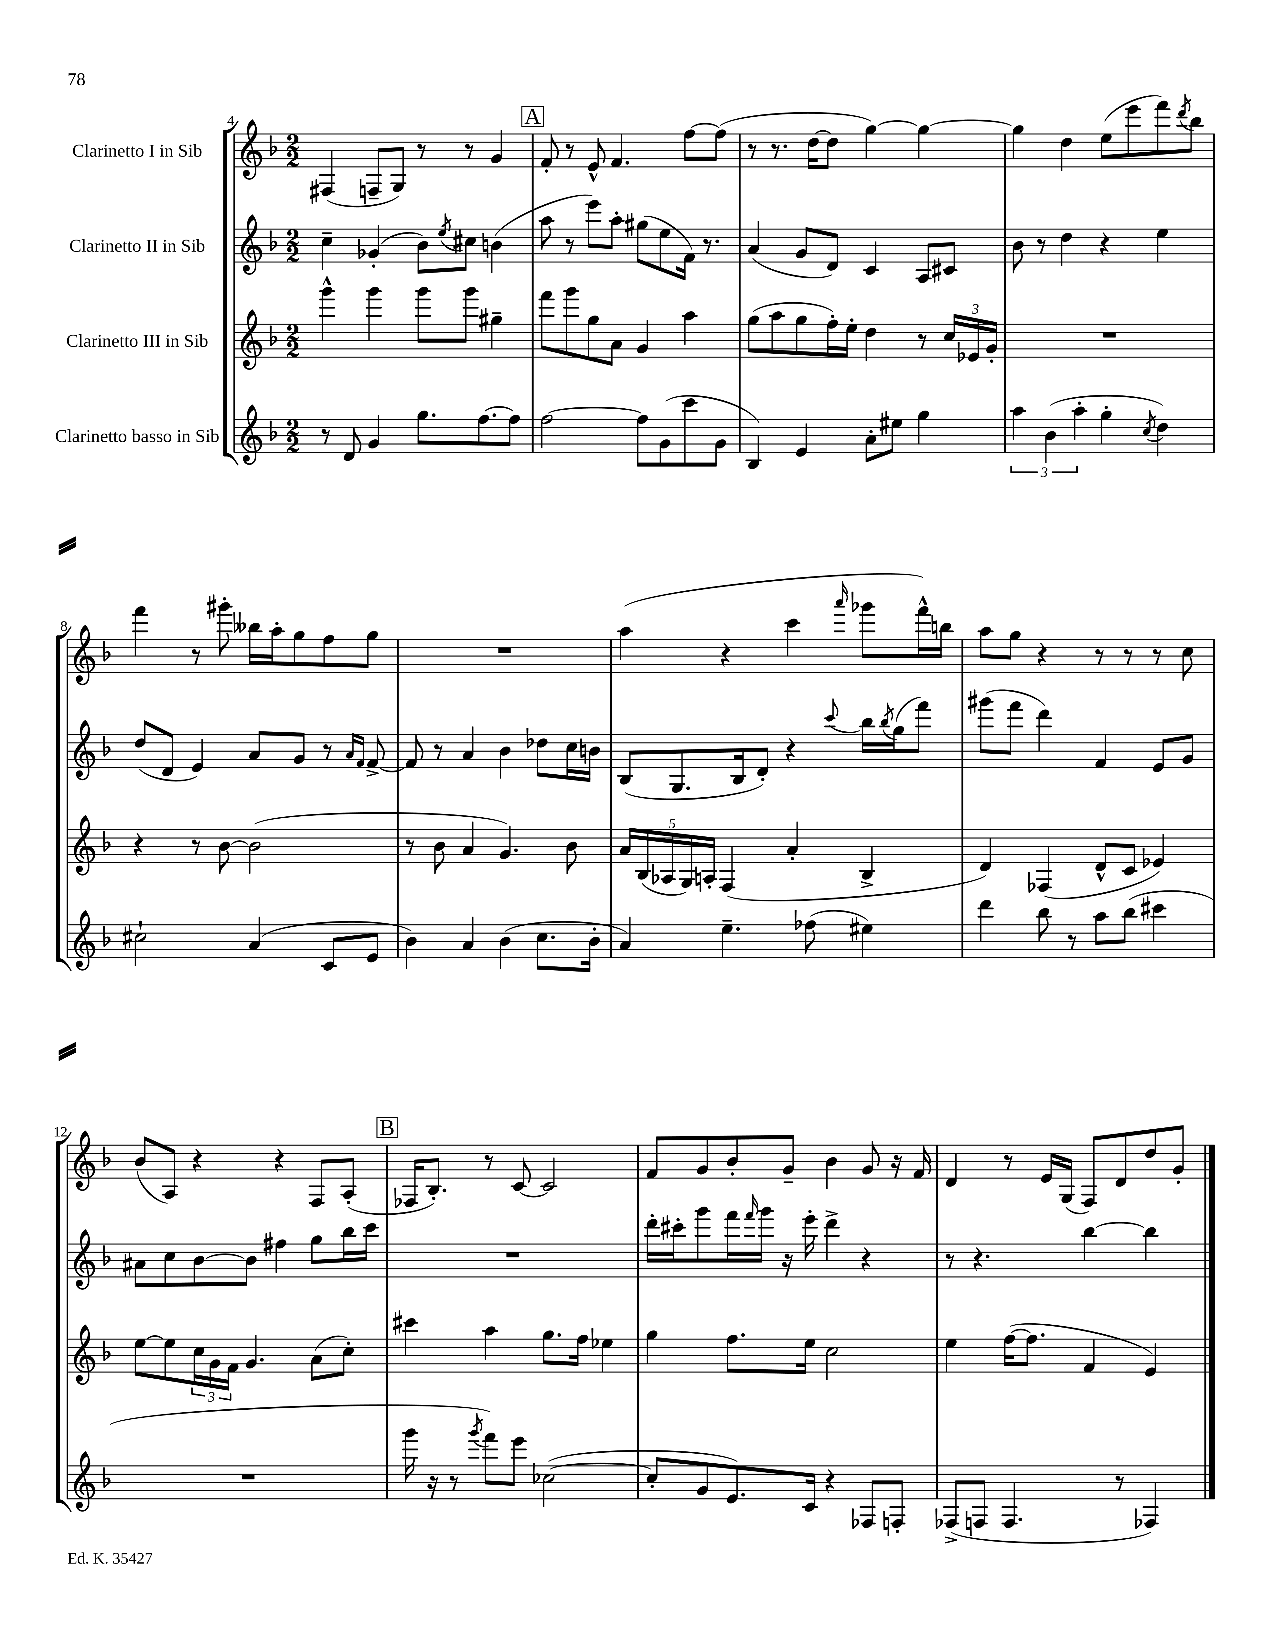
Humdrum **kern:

**kern	**kern	**kern	**kern
*part4	*part3	*part2	*part1
*staff4	*staff3	*staff2	*staff1
*I"Clarinetto basso in Sib	*I"Clarinetto III in Sib	*I"Clarinetto II in Sib	*I"Clarinetto I in Sib
*clefG2	*clefG2	*clefG2	*clefG2
*k[b-]	*k[b-]	*k[b-]	*k[b-]
*M2/2	*M2/2	*M2/2	*M2/2
=4	=4	=4	=4
8r	4ggg^^\	4cc~\	(4F#X/
8d/	.	.	.
4g/	4ggg\	(4g-X'/	8Fn~/L
.	.	.	8G/J)
8.gg\L	8ggg\L	8b-\L)	8r
.	.	8qee/	.
.	8ggg\J	8cc#X\J	8r
[8.ff\	.	.	.
.	4gg#X~\	(4bn\	4g/
8ff\J]	.	.	.
!!LO:REH:place=s1:t=A
=5	=5	=5	=5
[2ff\	8fff\L	8aa\	8f'/
.	8ggg\	8r	8r
.	8gg\	8eee\L)	8e^^/
.	8a\J	8aa'\J	4.f/
8ff\L]	4g/	(8gg#X\L	.
(8g\	.	8ee\	.
8ccc\	4aa\	16f\Jk)	[8ff\L
.	.	8.r	.
8g\J	.	.	(8ff\J]
=6	=6	=6	=6
4B-/)	(8gg\L	(4a/	8r
.	8aa\	.	8.r
4e/	8gg\	8g/L	.
.	.	.	[16dd\KL
.	16ff'\L)	8d/J)	8dd\J]
.	16ee'\JJ	.	.
8a'\L	4dd\	4c/	[4gg\)
8ee#X\J	.	.	.
4gg\	8r	8A/L	4gg\_
.	24cc/LL	8c#X/J	.
.	24e-X/	.	.
.	24g'/JJ	.	.
=7	=7	=7	=7
6aa\	1r	8b-\	4gg\]
.	.	8r	.
(6b-\	.	.	.
.	.	4dd\	4dd\
6aa'\	.	.	.
4gg'\	.	4r	(8ee\L
.	.	.	8eee\
8qcc/	.	.	.
4dd\)	.	4ee\	8fff\)
.	.	.	8qddd/
.	.	.	8bb-\J
!!LO:LB:g=z
=8	=8	=8	=8
2cc#X`\	4r	(8dd/L	4fff\
.	.	8d/J	.
.	8r	4e/)	8r
.	[8b-\	.	8ggg#X'\
(4a/	(2b-\]	8a/L	16bb--X\LL
.	.	.	16aa'\J
.	.	8g/J	8gg\
8c/L	.	8r	8ff\
.	.	16qqa/LL	.
.	.	16qqf/JJ	.
8e/J	.	[8f^/	8gg\J
=9	=9	=9	=9
4b-\)	8r	8f/]	1r
.	8b-\	8r	.
4a/	4a/	4a/	.
(4b-\	4.g/)	4b-\	.
8.cc\L	.	8dd-X\L	.
.	8b-\	16cc\L	.
16b-'\Jk	.	16bn\JJ	.
=10	=10	=10	=10
4a/)	20a/LL	(8B-/L	(4aa\
.	(20B-/	.	.
.	20A-X/	.	.
.	.	8.G/	.
.	20G/)	.	.
.	20An'/JJ	.	.
4.ee~\	(4F/	.	4r
.	.	16B-/k	.
.	.	8d'/J)	.
.	4a'/	4r	4ccc\
(8ff-X\	.	.	.
.	.	8qqccc/	16qqaaa/
4ee#X\)	4B-^/	16bb-\LL	8ggg-X\L
.	.	8qbb-/	.
.	.	(16gg\J	.
.	.	8fff\J)	16fff^^\L)
.	.	.	16bbn\JJ
=11	=11	=11	=11
4ddd\	4d/)	(8ggg#X\L	8aa\L
.	.	8fff\J	8gg\J
8bb-\	(4F-X/	4ddd\)	4r
8r	.	.	.
8aa\L	8d^^/L	4f/	8r
(8bb-\J	8c/J	.	8r
4ccc#X\	4e-X/)	8e/L	8r
.	.	8g/J	8cc\
!!LO:LB:g=z
=12	=12	=12	=12
1r	[8ee\L	8a#X\L	(8b-/L
.	8ee\]	8cc\	8A/J)
.	24cc\L	[8b-\	4r
.	24g\	.	.
.	24f\JJ	.	.
.	4.g/	8b-\J]	.
.	.	4ff#X\	4r
.	(8a\L	8gg\L	8F/L
.	8cc'\J)	16bb-\L	(8A'/J
.	.	16ccc\JJ	.
!!LO:REH:place=s1:t=B
=13	=13	=13	=13
16ggg\	4ccc#X\	1r	16F-X/KL
16r	.	.	8.B-'/J)
8r	.	.	.
8qggg/	.	.	.
8fff\L)	4aa\	.	8r
8eee\J	.	.	[8c/
([2cc-X\	8.gg\L	.	2c/]
.	16ff\Jk	.	.
.	4ee-X\	.	.
=14	=14	=14	=14
8cc-'/L]	4gg\	16ddd'\LL	8f/L
.	.	16ccc#X'\J	.
8g/	.	8ggg\	8g/
8.e/)	8.ff\L	16fff\L	8b-'/
.	.	16qqfff/	.
.	.	16ggg\JJ	.
.	.	16r	8g~/J
16c/Jk	16ee\Jk	16eee'\	.
4r	2cc\	4ddd^\	4b-\
8F-X/L	.	4r	8g/
8Fn'/J	.	.	16r
.	.	.	16f/
=15	=15	=15	=15
(8F-X^/L	4ee\	8r	4d/
8Fn/J	.	4.r	.
4.F/	([16ff\KL	.	8r
.	8.ff\J]	.	.
.	.	.	16e/LL
.	.	.	(16G/JJ
.	4f/	[4bb-\	8F/L)
8r	.	.	8d/
4F-X/)	4e/)	4bb-\]	8dd/
.	.	.	8g'/J
==	==	==	==
*-	*-	*-	*-
